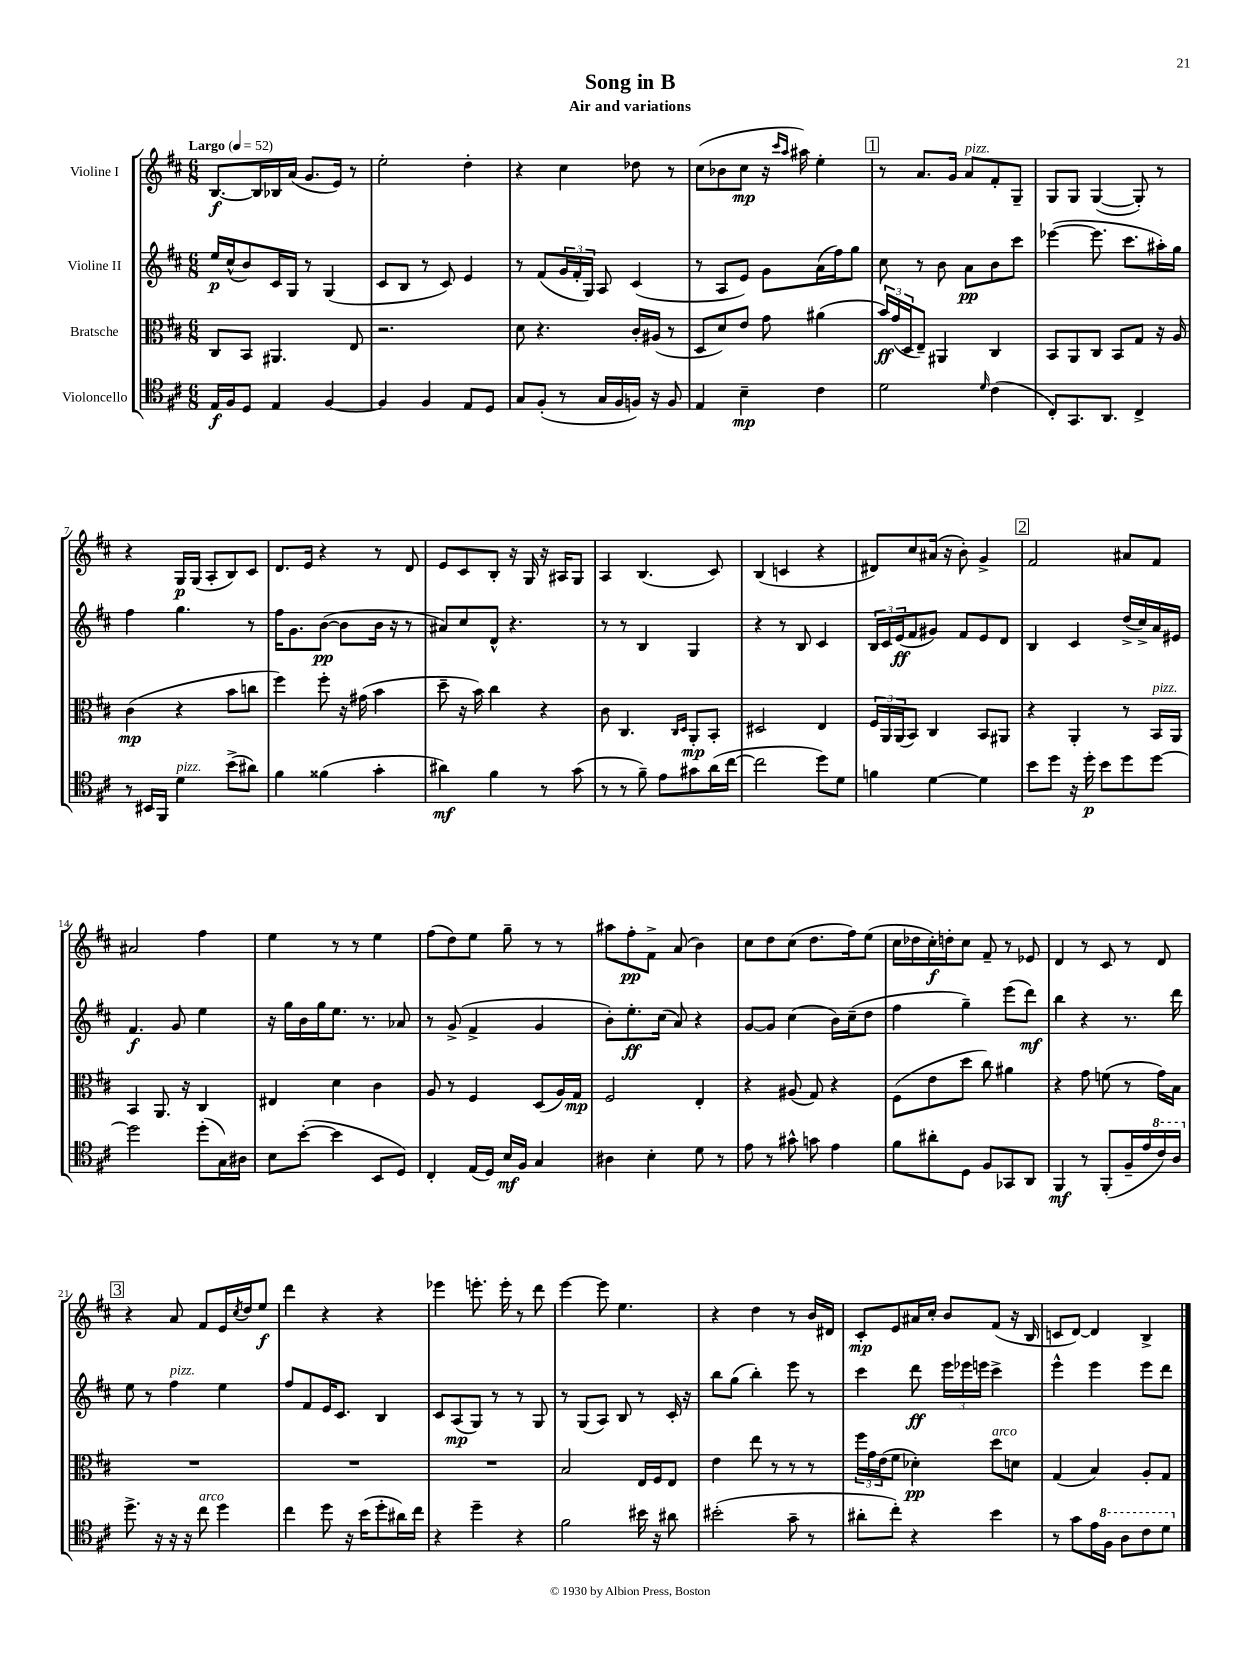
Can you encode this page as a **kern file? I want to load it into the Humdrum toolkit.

**kern	**kern	**kern	**kern
*staff4	*staff3	*staff2	*staff1
*clefC4	*clefC3	*clefG2	*clefG2
*k[f#c#]	*k[f#c#]	*k[f#c#]	*k[f#c#]
*M6/8	*M6/8	*M6/8	*M6/8
*MM52	*MM52	*MM52	*MM52
16E	8C#	16ee	[8.B
16F#	.	(16cc#^^	.
8D	8BB	8b)	.
.	.	.	16B]
4E	4.AA#	16c#	16B-
.	.	16G	(16a
.	.	8r	8.g
[4F#	.	(4G	.
.	.	.	16e)
.	8E	.	8r
=	=	=	=
4F#]	2.r	8c#	2ee'
.	.	8B	.
4F#	.	8r	.
.	.	8c#)	.
8E	.	4e	4dd'
8D	.	.	.
=	=	=	=
8G	8d	8r	4r
(8F#'	4.r	(8f#	.
8r	.	24g	4cc#
.	.	24f#'	.
.	.	24G)	.
16G	.	8A	.
16F#	.	.	.
16F)	16c#'	(4c#	8dd-
16r	(16A#	.	.
8F	8r	.	8r
=	=	=	=
4E	8D	8r	(8cc#
.	8d)	8A	8b-
4B~	8e	8e)	8cc#
.	8g	8g	16r
.	.	.	16qqccc#
.	.	.	16qqaa
.	.	.	16aa#)
4c#	(4a#	(16a	4ee'
.	.	16ff#)	.
.	.	8gg	.
=	=	=	=
2d	24b)	8cc#	8r
.	(24g	.	.
.	24D	.	.
.	8E~)	8r	8.a
.	4AA#	8b	.
.	.	.	16g
.	.	8a	8a
16qqd	.	.	.
(4c#	4C#	8b	8f#'
.	.	8ccc#	8G~
=	=	=	=
8C#')	8BB	([4eee-	8G
8.GG	8AA	.	8G
.	8C#	8.eee-]	([4G
8.AA	.	.	.
.	8BB	.	.
.	.	8.ccc#	.
4C#^	8G	.	8G'])
.	16r	16aa#')	8r
.	16A	16gg	.
=	=	=	=
8r	(4c#	4ff#	4r
16BB#	.	.	.
16FF#	.	.	.
4d	4r	4.gg	16G
.	.	.	(16G
.	.	.	8A'
(8b^	8b	.	8B)
8a#)	8cc	8r	8c#
=	=	=	=
4f#	4ff#)	16ff#	8.d
.	.	8.g	.
.	.	.	16e
(4f##	8ff#'	([8b	4r
.	16r	8b]	.
.	(16g#	.	.
4g'	4b	16b	8r
.	.	16r	.
.	.	8r	8d
=	=	=	=
4a#)	8dd~	8a#)	8e
.	16r	8cc#	8c#
.	16b)	.	.
4f#	4cc#	8d^^	8B'
.	.	4.r	16r
.	.	.	16G
8r	4r	.	16r
.	.	.	16A#
(8g	.	.	8G
=	=	=	=
8r	8c#	8r	4A
8r	4.C#	8r	.
8f#~)	.	4B	(4.B
8e	.	.	.
.	16qqC#	.	.
.	16qqD	.	.
8g#	8AA'	4G	.
(16a	8BB'	.	8c#)
[16cc#	.	.	.
=	=	=	=
2cc#]	2D#	4r	(4B
.	.	8r	4c
.	.	8B	.
8dd)	4E	4c#	4r
8d	.	.	.
=	=	=	=
4f	24F#	24B	8d#)
.	24AA	24c#	.
.	(24AA	(24e	.
.	8BB)	8f#	8cc#
[4d	4C#	8g#)	(16a#
.	.	.	16r
.	.	8f#	8b')
4d]	8BB	8e	4g^
.	8AA#	8d	.
=	=	=	=
8b	4r	4B	2f#
8dd	.	.	.
16r	4AA'	4c#	.
16dd'	.	.	.
8b	.	.	.
8dd	8r	(16dd^	8a#
.	.	16cc#^)	.
[8dd	16BB	16a	8f#
.	16AA	16e#	.
=	=	=	=
2dd]	4BB	4.f#	2a#
.	8.AA	.	.
.	.	8g	.
.	16r	.	.
(8dd'	4C#	4ee	4ff#
16G)	.	.	.
16A#	.	.	.
=	=	=	=
8B	4E#	16r	4ee
.	.	16gg	.
([8b'	.	16b	.
.	.	16gg	.
4b]	4d	8.ee	8r
.	.	.	8r
.	.	8.r	.
8BB	4c#	.	4ee
8D)	.	8a-	.
=	=	=	=
4C#'	8A	8r	(8ff#
.	8r	(8g^	8dd)
(16E	4F#	4f#^	8ee
16D)	.	.	.
16B	.	.	8gg~
16F#	.	.	.
4G	(8D	4g	8r
.	16A)	.	8r
.	16G	.	.
=	=	=	=
4A#	2F#	8b')	8aa#
.	.	8.ee'	8ff#'
4B'	.	.	8f#^
.	.	(16cc#	.
.	.	8a)	(8a
8d	4E'	4r	4b)
8r	.	.	.
=	=	=	=
8e	4r	[8g	8cc#
8r	.	8g]	8dd
8g#^^	(8A#	(4cc#	(8cc#
8g	8G)	.	8.dd
4e	4r	16b)	.
.	.	(16cc#~	16ff#)
.	.	8dd	(8ee
=	=	=	=
8f#	(8F#	4ff#	16cc#
.	.	.	16dd-
8a#'	8e	.	16cc#')
.	.	.	16dd'
8D	8dd	4gg~)	8cc#
8F#	8cc#)	.	8f#~
8GG-	4a#	(8eee	8r
8AA	.	8ddd)	8e-
=	=	=	=
4FF#	4r	4bb	4d
8r	8g	4r	8r
(8FF#'	(8f	.	8c#
16F#~	8r	8.r	8r
16e	.	.	.
16cc#)	16g)	.	8d
16a	16B	16ddd	.
=	=	=	=
8.dd^	2.r	8ee	4r
.	.	8r	.
16r	.	.	.
16r	.	4ff#	8a
16r	.	.	.
8cc#	.	.	8f#
4dd	.	4ee	16e
.	.	.	8qcc#
.	.	.	16dd
.	.	.	8ee
=	=	=	=
4cc#	2.r	8ff#	4ddd
.	.	8f#	.
8dd	.	16e	4r
.	.	8.c#	.
16r	.	.	.
(16b	.	.	.
8dd'	.	4B	4r
16a#)	.	.	.
16cc#	.	.	.
=	=	=	=
4r	2.r	8c#	4eee-
.	.	(8A	.
4dd~	.	8G)	8.eee'
.	.	8r	.
.	.	.	16eee'
4r	.	8r	8r
.	.	8G	8ddd
=	=	=	=
2f#	2B	8r	[4eee
.	.	(8G	.
.	.	8A)	8eee]
.	.	8B	4.ee
16b#	16E	8r	.
16r	16F#	.	.
8a#	8E	16c#'	.
.	.	16r	.
=	=	=	=
(2b#'	4e	8bb	4r
.	.	(8gg	.
.	8ee	4bb')	4dd
.	8r	.	.
8g~	8r	8eee	8r
8r	8r	8r	16b
.	.	.	16d#
=	=	=	=
8a#'	24ff#	4ccc#	8c#'
.	24g	.	.
.	(24e	.	.
8cc#')	8f#	.	8e
4r	4d-')	8ddd	16a#
.	.	.	16cc#'
.	.	24eee	8b
.	.	24eee-	.
.	.	24eee	.
4b	8dd	4ccc#^	(8f#
.	8d	.	16r
.	.	.	16B
=	=	=	=
8r	(4G	4eee^^	8c
8g	.	.	[8d)
16e	4B)	4eee	4d]
16f#	.	.	.
8a	.	.	.
8cc#	8A'	8eee	4B^
8dd	8G	8ddd	.
==	==	==	==
*-	*-	*-	*-
